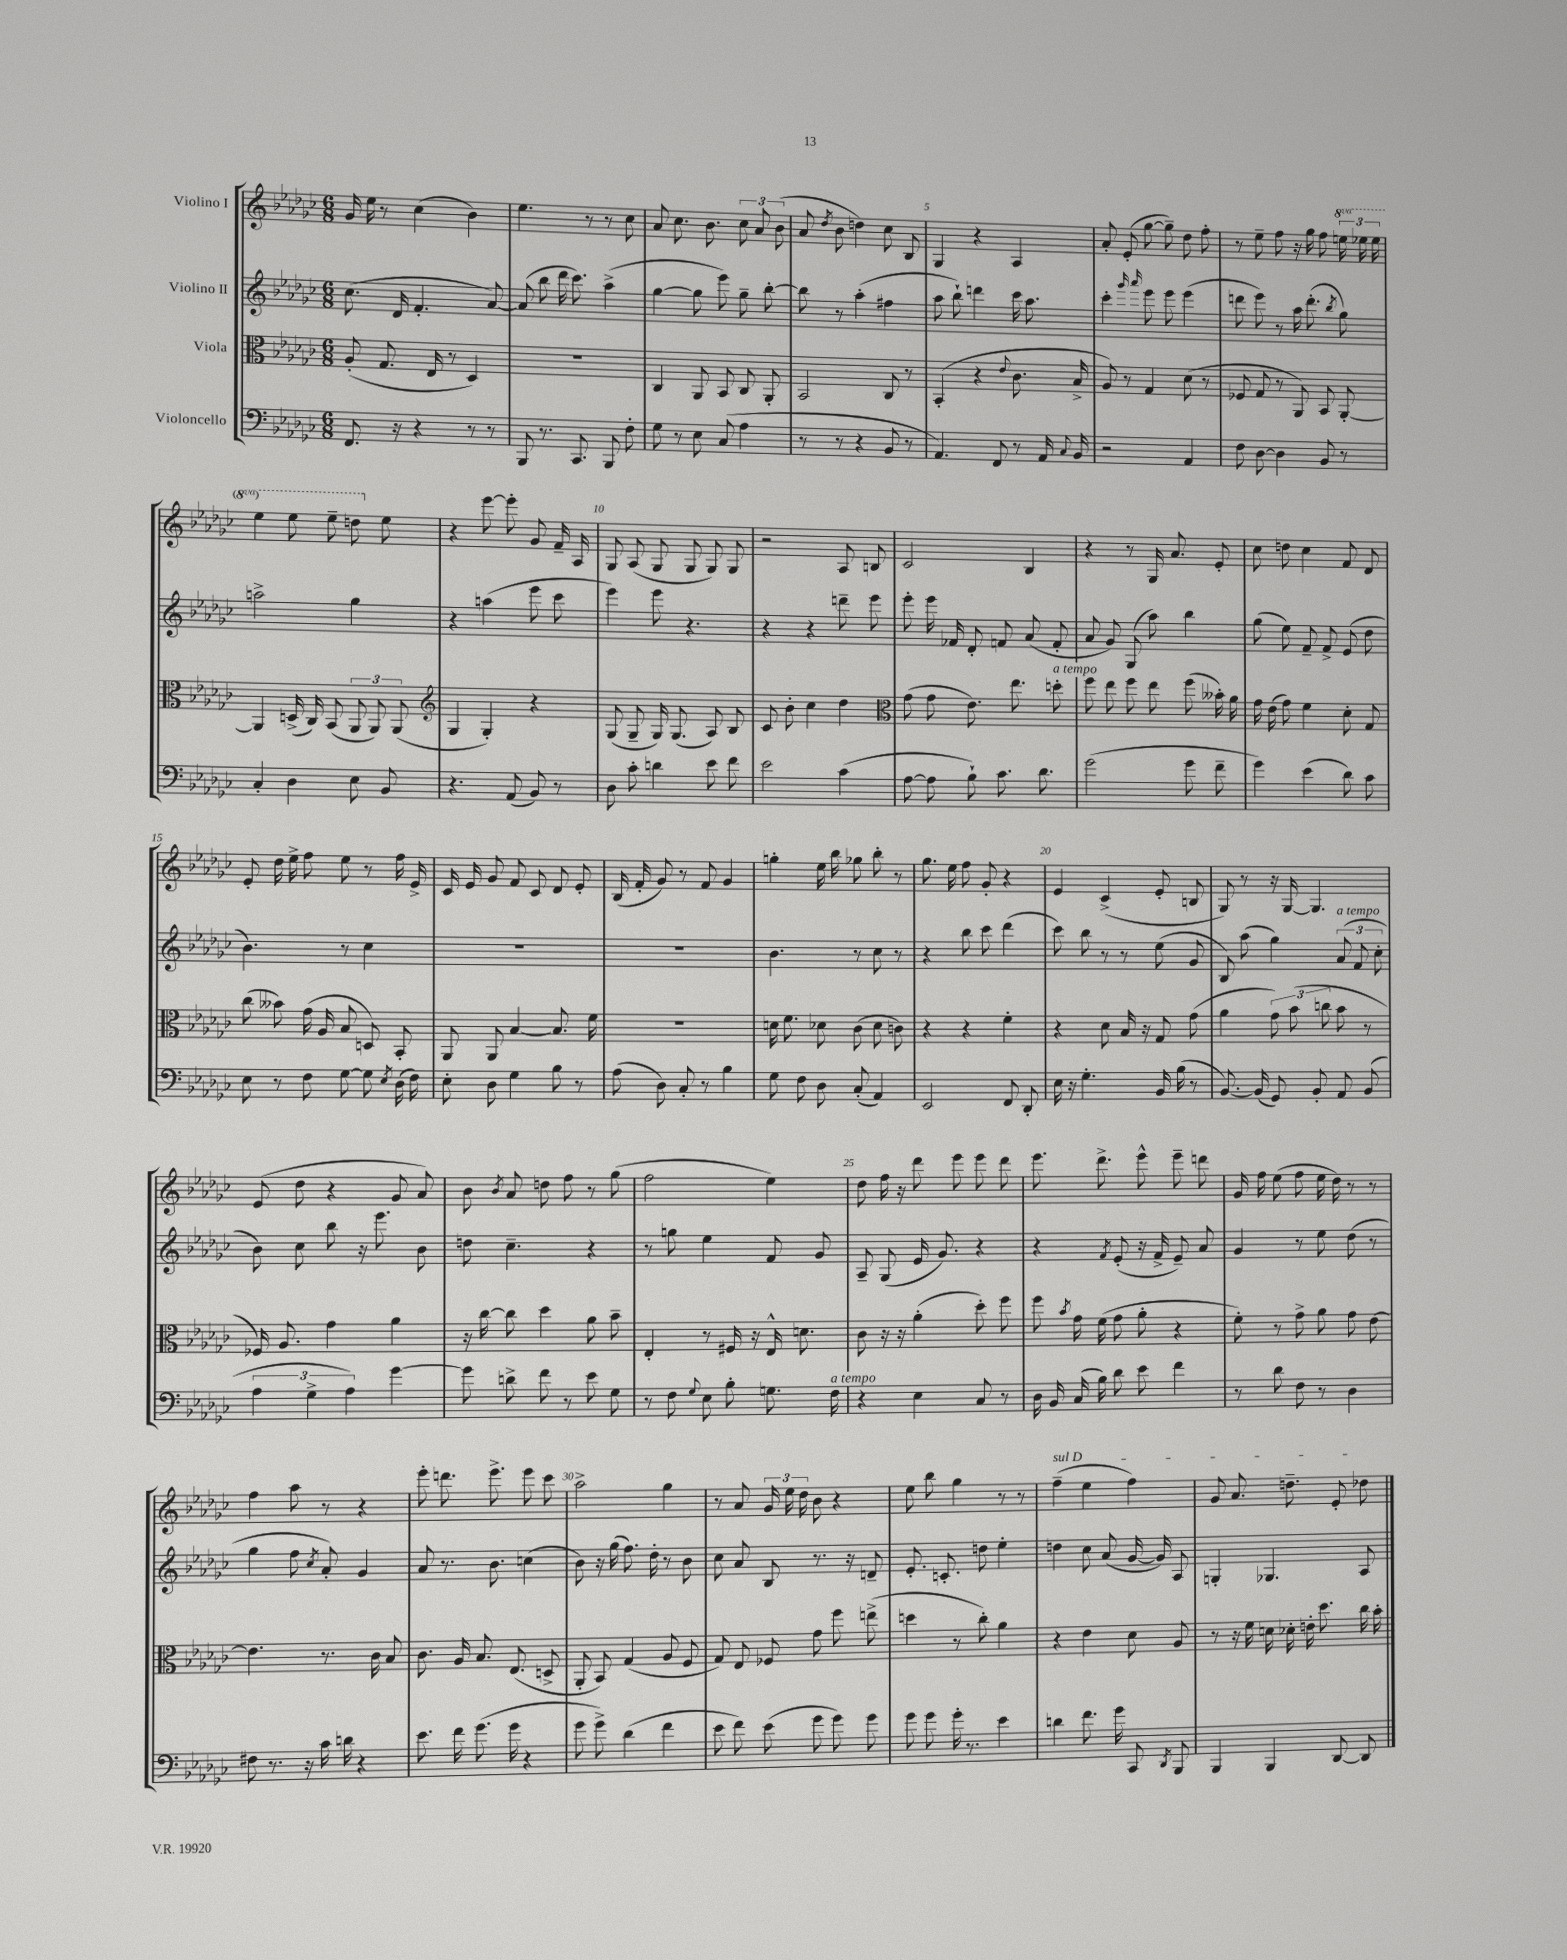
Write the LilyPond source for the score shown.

<<
\new StaffGroup <<
\new Staff = "s0" \with { instrumentName = "Violino I" } {
    \clef treble \key ges \major \numericTimeSignature \time 6/8 \set Staff.ottavationMarkups = #ottavation-simple-ordinals
    \autoBeamOff ges'16 ees''16 r8 ces''4( bes'4) |
    ees''4. r8 r8 ces''8 |
    aes'8 ces''8. bes'8. \tuplet 3/2 { ces''8 aes'8 bes'8( } |
    aes'8 \acciaccatura { des''8 } bes'8 d''4) ces''8 bes8 |
    ges4 r4 aes4 |
    aes'8-. ees'8-.( ges''8~ ges''8--) des''8 f''8-. |
    r8 ees''8-- f''8 r16 ges''16 f''8 \tuplet 3/2 { \ottava #1 e'''16 ees'''16 ees'''16 } |
    ees'''4 ees'''8 ees'''8-- d'''8 \ottava #0 ees''8 |
    r4 ees'''8~ ees'''8-. ges'8 f'16-- aes16 |
    ges8 aes8( ges8 ges8 ges8) ges8 |
    r2 aes8 b8 |
    ces'2 bes4 |
    r4 r8 ges16 aes'8. ees'8-. |
    ces''8 d''8 ces''4 f'8 des'8 |
    ees'8-. des''16 ees''16-> f''8 ees''8 r8 f''16 ees'16-> |
    ces'16 ees'16 ges'8 f'8 ces'8 des'8 ees'8-. |
    bes16( f'16-. ges'8) r8 f'8 ges'4 |
    g''4-. ees''16 bes''16 ges''8 bes''8-. r8 |
    ges''8. ees''16 f''8 ges'8-. r4 |
    ees'4 ces'4->( ees'8-. b8 |
    ges8) r8 r16 ges16~ ges4. |
    ees'8( des''8 r4 ges'8 aes'8) |
    bes'8 \acciaccatura { bes'8 } aes'8 d''8 f''8 r8 ges''8( |
    f''2 ees''4) |
    des''8 f''16 r16 des'''8 ees'''8 ees'''8 des'''8 |
    ees'''8. des'''8.-> ees'''8-^ ees'''8-- d'''8 |
    ges'16 f''16 ees''8( f''8 ees''16 des''16) r8 r8 |
    f''4 aes''8 r8 r4 |
    ees'''8-. d'''8. ees'''8.-> ees'''8 ces'''8 |
    aes''2-> ges''4 |
    r8 aes'8 \tuplet 3/2 { ges'16 ees''16 des''16 } bes'8 r4 |
    ees''8 bes''8 ges''4 r8 r8 |
    \once \override TextSpanner.bound-details.left.text = \markup { \italic "sul D" } f''4--\startTextSpan( ees''4 f''4) |
    ges'8 aes'8. d''8.-- ees'8-. des''8\stopTextSpan \bar "|." |
}
\new Staff = "s1" \with { instrumentName = "Violino II" } {
    \clef treble \key ges \major \numericTimeSignature \time 6/8
    \autoBeamOff ces''8.( des'16 f'4.-. aes'8~) |
    aes'8( bes''8 des'''16 ces'''8.) aes''4->( |
    ges''4~ ges''8 ees'''8) ges''8-- bes''8~-. |
    bes''8 r8 aes''4-.( fis''4 |
    aes''8 bes''8-!) d'''4 ces'''16 aes''8. |
    ces'''4-. \grace { ges'''16 aes'''16 } ees'''8 ees'''8 ees'''4( |
    d'''8 ees'''8) r8 aes''16 d'''8.-.( \acciaccatura { bes''8 } ges''8) |
    a''2-> ges''4 |
    r4 a''4( ees'''8 ces'''8 |
    ees'''4) ees'''8 r4. |
    r4 r4 d'''8-- ees'''8 |
    ees'''8-. ees'''16 fes'16 des'8-. f'8 aes'8( f'8-. |
    aes'8 ges'8) ges8( aes''8) bes''4 |
    ges''8( ees''8) f'8-- f'8-> ees'8( des''8 |
    bes'4.) r8 ces''4 |
    R2. |
    R2. |
    bes'4. r8 ces''8 r8 |
    r4 bes''8 ces'''8 des'''4( |
    ces'''8) bes''8 r8 r8 ees''8( ges'8 |
    bes8) aes''8( ges''4) \tuplet 3/2 { aes'8^\markup { \italic "a tempo" }( f'8 ces''8-. } |
    bes'8) ces''8 bes''8 r16 ees'''8. bes'8 |
    d''8 ces''4.-- r4 |
    r8 g''8 ees''4 f'8 ges'8 |
    aes8-- ges8( ees'16 ges'8.) r4 |
    r4 \acciaccatura { f'8 } ees'8-.( r16 f'16-> ees'8--) aes'8 |
    ges'4 r8 ees''8 des''8( r8 |
    ges''4 f''8 \acciaccatura { ces''8 } aes'8-.) ges'4 |
    aes'8 r8. bes'8. c''4( |
    bes'8) r16 ges''16( f''8.) des''16-. r8 bes'8 |
    ces''8 aes'8 bes8 r8. r16 d'8-- |
    ees'8.-. c'8.-. d''8 ees''4-. |
    d''4 ces''8 aes'8( ges'16~ ges'16) aes8 |
    g4-. ges4. aes8 \bar "|." |
}
\new Staff = "s2" \with { instrumentName = "Viola" } {
    \clef alto \key ges \major \numericTimeSignature \time 6/8
    \autoBeamOff aes8-.( ges8. ees16 r8 des4) |
    R2. |
    ces4 aes,8 bes,8 ces8 aes,8-. |
    bes,2 ces8 r8 |
    bes,4-.( r4 \appoggiatura { ees'8 } ces'8. bes16-> |
    aes8) r8 ges4 des'8( r8 |
    fes8 ges8 r8 aes,8) bes,8 aes,8~-. |
    aes,4 d16->( ces16) bes,8( \tuplet 3/2 { aes,8 aes,8) aes,8( } |
    \clef treble ges4 ges4-.) r4 |
    ges8( ges8-- ges16) ges8.( aes8) bes8 |
    ces'8 bes'8-. ces''4 des''4 |
    \clef alto ges'8( ges'8 ees'8.) ees''8. d''8-.^\markup { \italic "a tempo" } |
    f''8 ees''8 f''8 ees''8 f''8( beses'16-.) aes'16 |
    ges'16 ees'16( ges'8) f'4 des'8-. ges8 |
    ces''8( beses'8) ges'16( aes16 bes8 d8) bes,8-. |
    aes,8 aes,8 bes4~ bes8. f'16 |
    R2. |
    d'16 f'8. des'8 ces'8( des'8 c'8) |
    r4 r4 f'4-. |
    r4 des'8 bes16 r16 ges8 ges'8( |
    aes'4 \tuplet 3/2 { ges'8) bes'8( c''8 } bes'8 r8 |
    fes16) aes8. ges'4 aes'4 |
    r16 ces''16~ ces''8 des''4 aes'8 bes'8-- |
    ees4-. r8 fis16 r16 ees16-^ d'8. |
    ces'8 r16 r16 aes'4-.( des''8-.) f''8 |
    f''8 \acciaccatura { bes'8 } ges'16 f'16( ges'8 aes'8-. r4 |
    f'8-.) r8 ges'8-> aes'8 ges'8 ees'8~ |
    ees'4. r8. ces'16 bes8 |
    ces'8. aes16 bes8. ees8.( d8-> |
    aes,8-. bes,8) ges4( aes8 f8 |
    ges8) ees8 fes8 ges'8 f''8 e''8->( |
    d''4 r8 ces''8-.) aes'4 |
    r4 ees'4 des'8 aes8 |
    r8 r16 f'16 d'16 des'16-. e'16-. des''8. ces''16 bes'16-. \bar "|." |
}
\new Staff = "s3" \with { instrumentName = "Violoncello" } {
    \clef bass \key ges \major \numericTimeSignature \time 6/8
    \autoBeamOff f,8. r16 r4 r8 r8 |
    bes,,8 r8. ces,8. bes,,8 f8-. |
    ges8 r8 ees8 ces8( aes4 |
    r8 r8 r4 bes,8 r8 |
    aes,4.) f,8 r8 aes,16 \appoggiatura { ces8 } bes,16 |
    r2 aes,4 |
    f8 des8~ des4 bes,8 r8 |
    ces4-. des4 ees8 bes,8 |
    r4. aes,8( bes,8) r8 |
    des8 ces'8-. d'4 ees'8 f'8 |
    ees'2 ces'4( |
    aes8~ aes8 bes8-!) ces'8. des'8. |
    ges'2( ges'8 f'8-- |
    ges'4) ees'4( des'8) ces'8 |
    ees8 r8 f8 ges8~ ges8 \acciaccatura { ees8 } des16( f16) |
    ees8-. des8 ges4 bes8 r8 |
    aes8( des8) ces8-. r8 bes4 |
    ges8 f8 des8 ces8-.( aes,4) |
    ees,2 f,8 des,8-. |
    ees16 r16 ges4.-. bes,16 bes16( r8 |
    bes,8.~) bes,16( ges,8) bes,8-. aes,8 bes,8( |
    \tuplet 3/2 { aes4 ges4-> aes4) } ges'4~ |
    ges'8 d'8-> f'8 r8 ees'8 ges8 |
    r8 f8 \appoggiatura { ges8 } ees8 bes8-. g8. f16^\markup { \italic "a tempo" } |
    r4 ees4 ces8 r8 |
    des16 bes,16 ces16( bes16) des'8 ees'8 f'4 |
    r8 des'8 f8 r8 des4 |
    fis8 r8. r16 ces'16 d'16 r4 |
    ees'8. f'16 ges'8.( ges'16 r4 |
    ges'8 ges'8->) des'4( f'4 |
    ees'8 f'8) ees'8( ges'8 ges'8) ges'8 |
    ges'8 ges'8 ges'16-. r8. ees'4 |
    d'4 f'8. ges'16 ces,8 \acciaccatura { des,8 } bes,,8 |
    bes,,4 bes,,4 des,8~ des,8 \bar "|." |
}
>>
>>
\layout { \context { \Score \override BarNumber.break-visibility = ##(#f #t #t) barNumberVisibility = #(every-nth-bar-number-visible 5) } }
